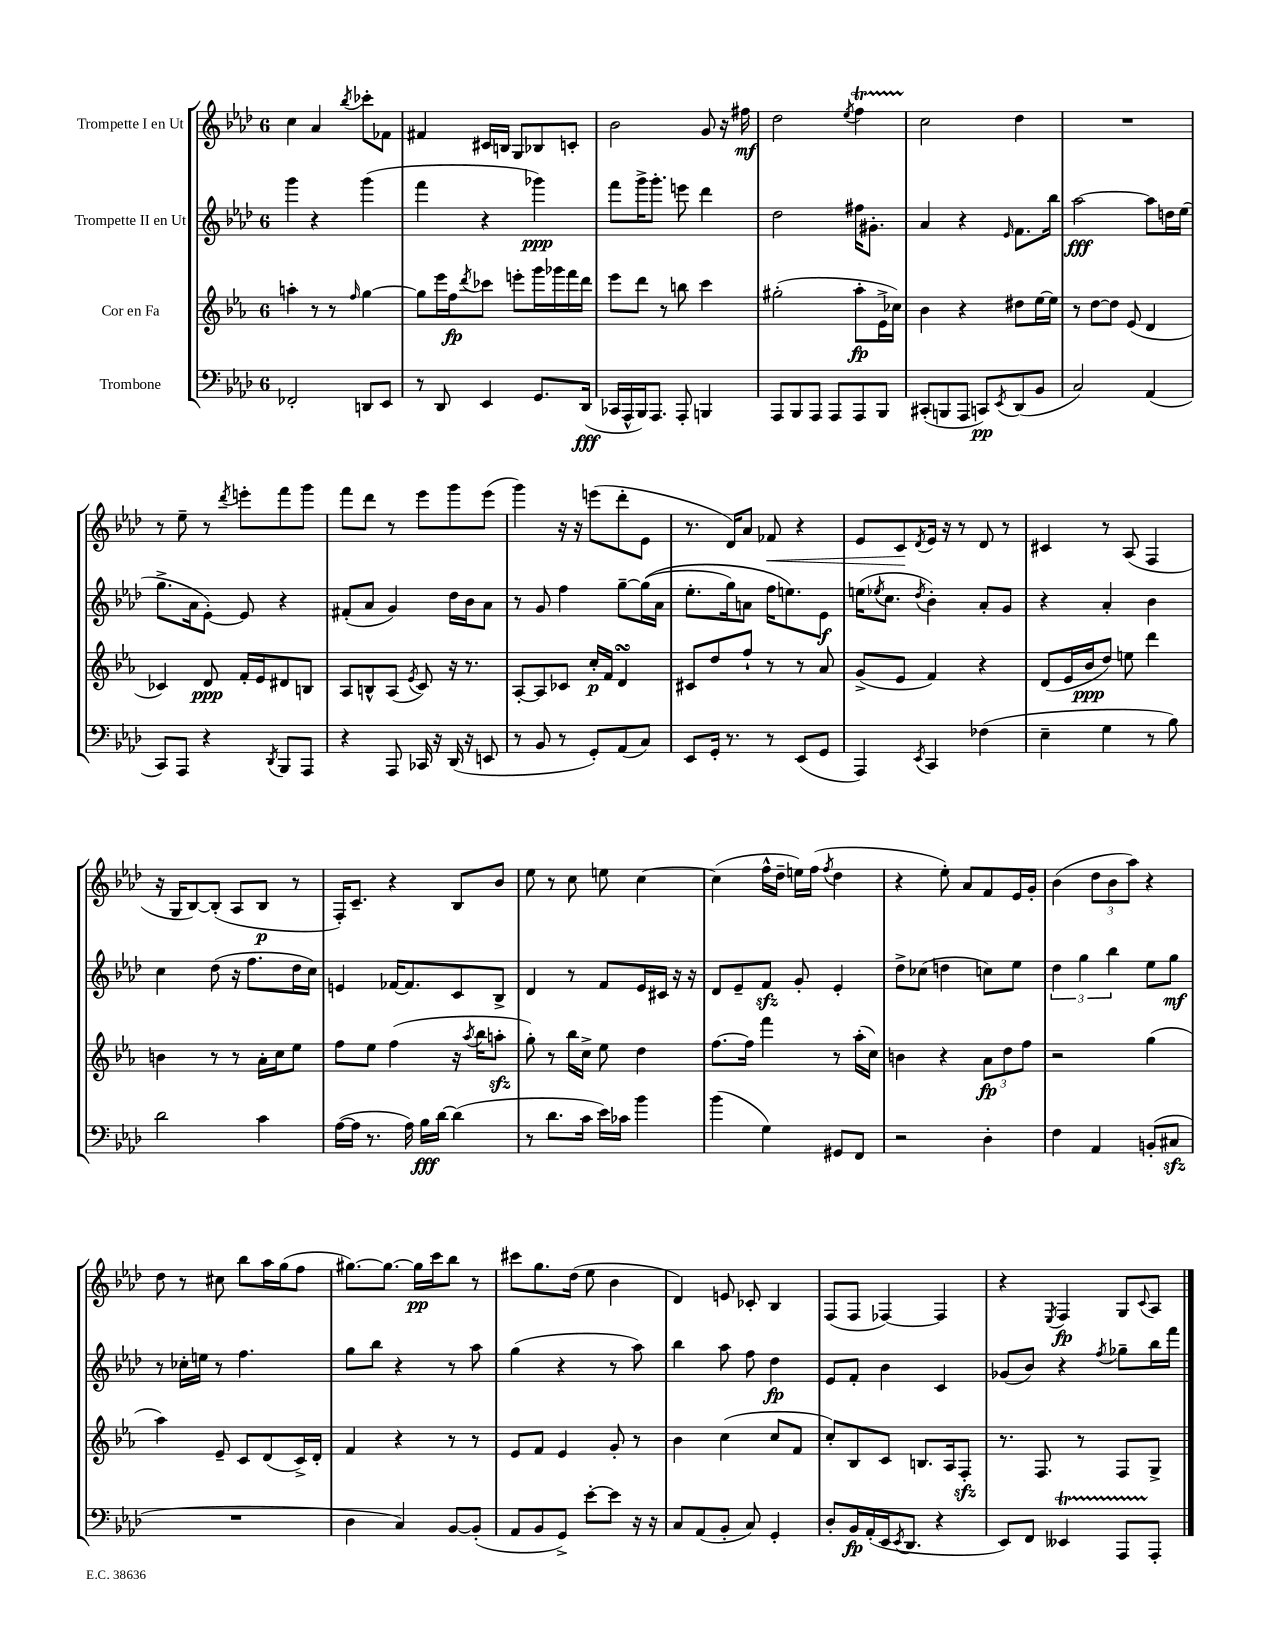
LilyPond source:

<<
\new StaffGroup <<
\new Staff = "s0" \with { instrumentName = "Trompette I en Ut" } {
    \clef treble \key aes \major \once \override Staff.TimeSignature.style = #'single-digit \time 6/8
    c''4 aes'4 \acciaccatura { bes''8 } ces'''8-. fes'8 |
    fis'4 cis'16 b16 g8 bes8 c'8-. |
    bes'2 g'8 r16 fis''16\mf |
    des''2 \acciaccatura { ees''8 } f''4\startTrillSpan |
    c''2\stopTrillSpan des''4 |
    R2. |
    r8 ees''8-- r8 \acciaccatura { des'''8 } e'''8-. f'''8 g'''8 |
    f'''8 des'''8 r8 ees'''8 g'''8 ees'''8( |
    g'''4) r16 r16 e'''8( des'''8-. ees'8 |
    r8. des'16) aes'8 fes'8\< r4 |
    ees'8 c'8\! \acciaccatura { des'8 } ees'16 r16 r8 des'8 r8 |
    cis'4 r8 aes8( f4 |
    r16 g16 bes8~) bes8-.( aes8 bes8\p r8 |
    f16-.) c'8.-- r4 bes8 bes'8 |
    ees''8 r8 c''8 e''8 c''4~ |
    c''4( f''16-^ des''16-- e''16) f''16( \acciaccatura { f''8 } des''4 |
    r4 ees''8-.) aes'8 f'8 ees'16 g'16-. |
    bes'4( \tuplet 3/2 { des''8 bes'8 aes''8) } r4 |
    des''8 r8 cis''8 bes''8 aes''16 g''16( f''8 |
    gis''8.~) gis''8.~ gis''16\pp c'''16 bes''8 r8 |
    cis'''8 g''8. des''16( ees''8 bes'4 |
    des'4) e'8 ces'8-. bes4 |
    f8( f8 fes4~) fes4 |
    r4 \acciaccatura { ees8 } f4\fp g8 \appoggiatura { c'8 } aes8 \bar "|." |
}
\new Staff = "s1" \with { instrumentName = "Trompette II en Ut" } {
    \clef treble \key aes \major \once \override Staff.TimeSignature.style = #'single-digit \time 6/8
    g'''4 r4 g'''4( |
    f'''4 r4 ges'''4\ppp) |
    f'''8 g'''16-> g'''8.-. e'''8 des'''4 |
    des''2 fis''16 gis'8.-. |
    aes'4 r4 \grace { ees'16 } f'8. bes''16 |
    aes''2~\fff aes''8 d''16 ees''16( |
    g''8.-> aes'16 ees'8~-.) ees'8 r4 |
    fis'8-.( aes'8 g'4) des''16 bes'16 aes'8 |
    r8 g'8 f''4 g''8~-- g''16(\( aes'16 |
    ees''8.-. g''16) a'8 f''16 e''8.\) ees'8\f |
    e''16( \acciaccatura { ees''8 } c''8. \acciaccatura { des''8 } bes'4-.) aes'8-. g'8 |
    r4 aes'4-. bes'4 |
    c''4 des''8( r16 f''8. des''16 c''16) |
    e'4 fes'16~ fes'8. c'8 bes8-> |
    des'4 r8 f'8 ees'16 cis'16 r16 r16 |
    des'8 ees'8-- f'8\sfz g'8-. ees'4-. |
    des''8-> ces''8( d''4 c''8) ees''8 |
    \tuplet 3/2 { des''4 g''4 bes''4 } ees''8 g''8\mf |
    r8 ces''16-. e''16 r8 f''4. |
    g''8 bes''8 r4 r8 aes''8 |
    g''4( r4 r8 aes''8) |
    bes''4 aes''8 f''8 des''4\fp |
    ees'8 f'8-. bes'4 c'4 |
    ges'8( bes'8) r4 \acciaccatura { f''8 } ges''8-- bes''16 f'''16 \bar "|." |
}
\new Staff = "s2" \with { instrumentName = "Cor en Fa" } {
    \clef treble \key ees \major \once \override Staff.TimeSignature.style = #'single-digit \time 6/8
    a''4-. r8 r8 \grace { f''16 } g''4~ |
    g''8 ees'''16 f''16\fp \acciaccatura { d'''8 } ces'''8 e'''8-. g'''16 ges'''16 f'''16 d'''16 |
    ees'''8 d'''8 r8 b''8 c'''4 |
    gis''2-.( aes''8-.\fp ees'16-> ces''16) |
    bes'4 r4 dis''8 ees''16~ ees''16 |
    r8 d''8~ d''8 ees'8( d'4 |
    ces'4) d'8\ppp f'16-. ees'16 dis'8 b8 |
    aes8 b8-^ aes8( \acciaccatura { ees'8 } c'8) r16 r8. |
    aes8~-. aes8 ces'8 c''16-.\p f'16 d'4\turn |
    cis'8 d''8 f''8-! r8 r8 aes'8 |
    g'8->( ees'8 f'4) r4 |
    d'8( ees'16 bes'16\ppp d''8) e''8 d'''4 |
    b'4 r8 r8 aes'16-. c''16 ees''8 |
    f''8 ees''8 f''4( r16 \acciaccatura { aes''8 } bes''16 a''8-.\sfz |
    g''8-.) r8 bes''16 c''16-> ees''8 d''4 |
    f''8.~ f''16 f'''4 r8 aes''16-.( c''16) |
    b'4 r4 \tuplet 3/2 { aes'8\fp d''8 f''8 } |
    r2 g''4( |
    aes''4) ees'8-- c'8 d'8( c'16->) d'16-. |
    f'4 r4 r8 r8 |
    ees'8 f'8 ees'4 g'8-. r8 |
    bes'4 c''4( c''8 f'8 |
    c''8-.) bes8 c'8 b8. aes16 f8-.\sfz |
    r8. f8. r8 f8 g8-> \bar "|." |
}
\new Staff = "s3" \with { instrumentName = "Trombone" } {
    \clef bass \key aes \major \once \override Staff.TimeSignature.style = #'single-digit \time 6/8
    fes,2-. d,8 ees,8 |
    r8 des,8 ees,4 g,8. des,16\fff( |
    ces,16 aes,,16-^ bes,,16) aes,,8. aes,,8-. b,,4 |
    aes,,8 bes,,8 aes,,8 aes,,8 aes,,8 bes,,8 |
    cis,8-.( b,,8 aes,,8 c,8\pp) \acciaccatura { ees,8 } des,8( bes,8 |
    c2) aes,4( |
    c,8) aes,,8 r4 \acciaccatura { des,8 } bes,,8 aes,,8 |
    r4 aes,,8 ces,16 r16 des,16( r16 e,8 |
    r8 bes,8 r8 g,8-.) aes,8( c8) |
    ees,8 g,16-. r8. r8 ees,8( g,8 |
    aes,,4) \acciaccatura { ees,8 } c,4 fes4( |
    ees4-- g4 r8 bes8) |
    des'2 c'4 |
    aes16~( aes16 r8. aes16) bes16\fff des'16~ des'4( |
    r8 des'8. c'16 ees'16) ces'16 bes'4 |
    bes'4( g4) gis,8 f,8 |
    r2 des4-. |
    f4 aes,4 b,8-.( cis8\sfz |
    R2. |
    des4 c4) bes,8~ bes,8-.( |
    aes,8 bes,8 g,8->) ees'8~-. ees'8 r16 r16 |
    c8 aes,8( bes,8-. c8) g,4-. |
    des8-. bes,16\fp aes,16-.( ees,16 \acciaccatura { ees,8 } des,8. r4 |
    ees,8) f,8 eeses,4\startTrillSpan aes,,8 aes,,8-.\stopTrillSpan \bar "|." |
}
>>
>>
\layout { \context { \Score \remove "Bar_number_engraver" } }
